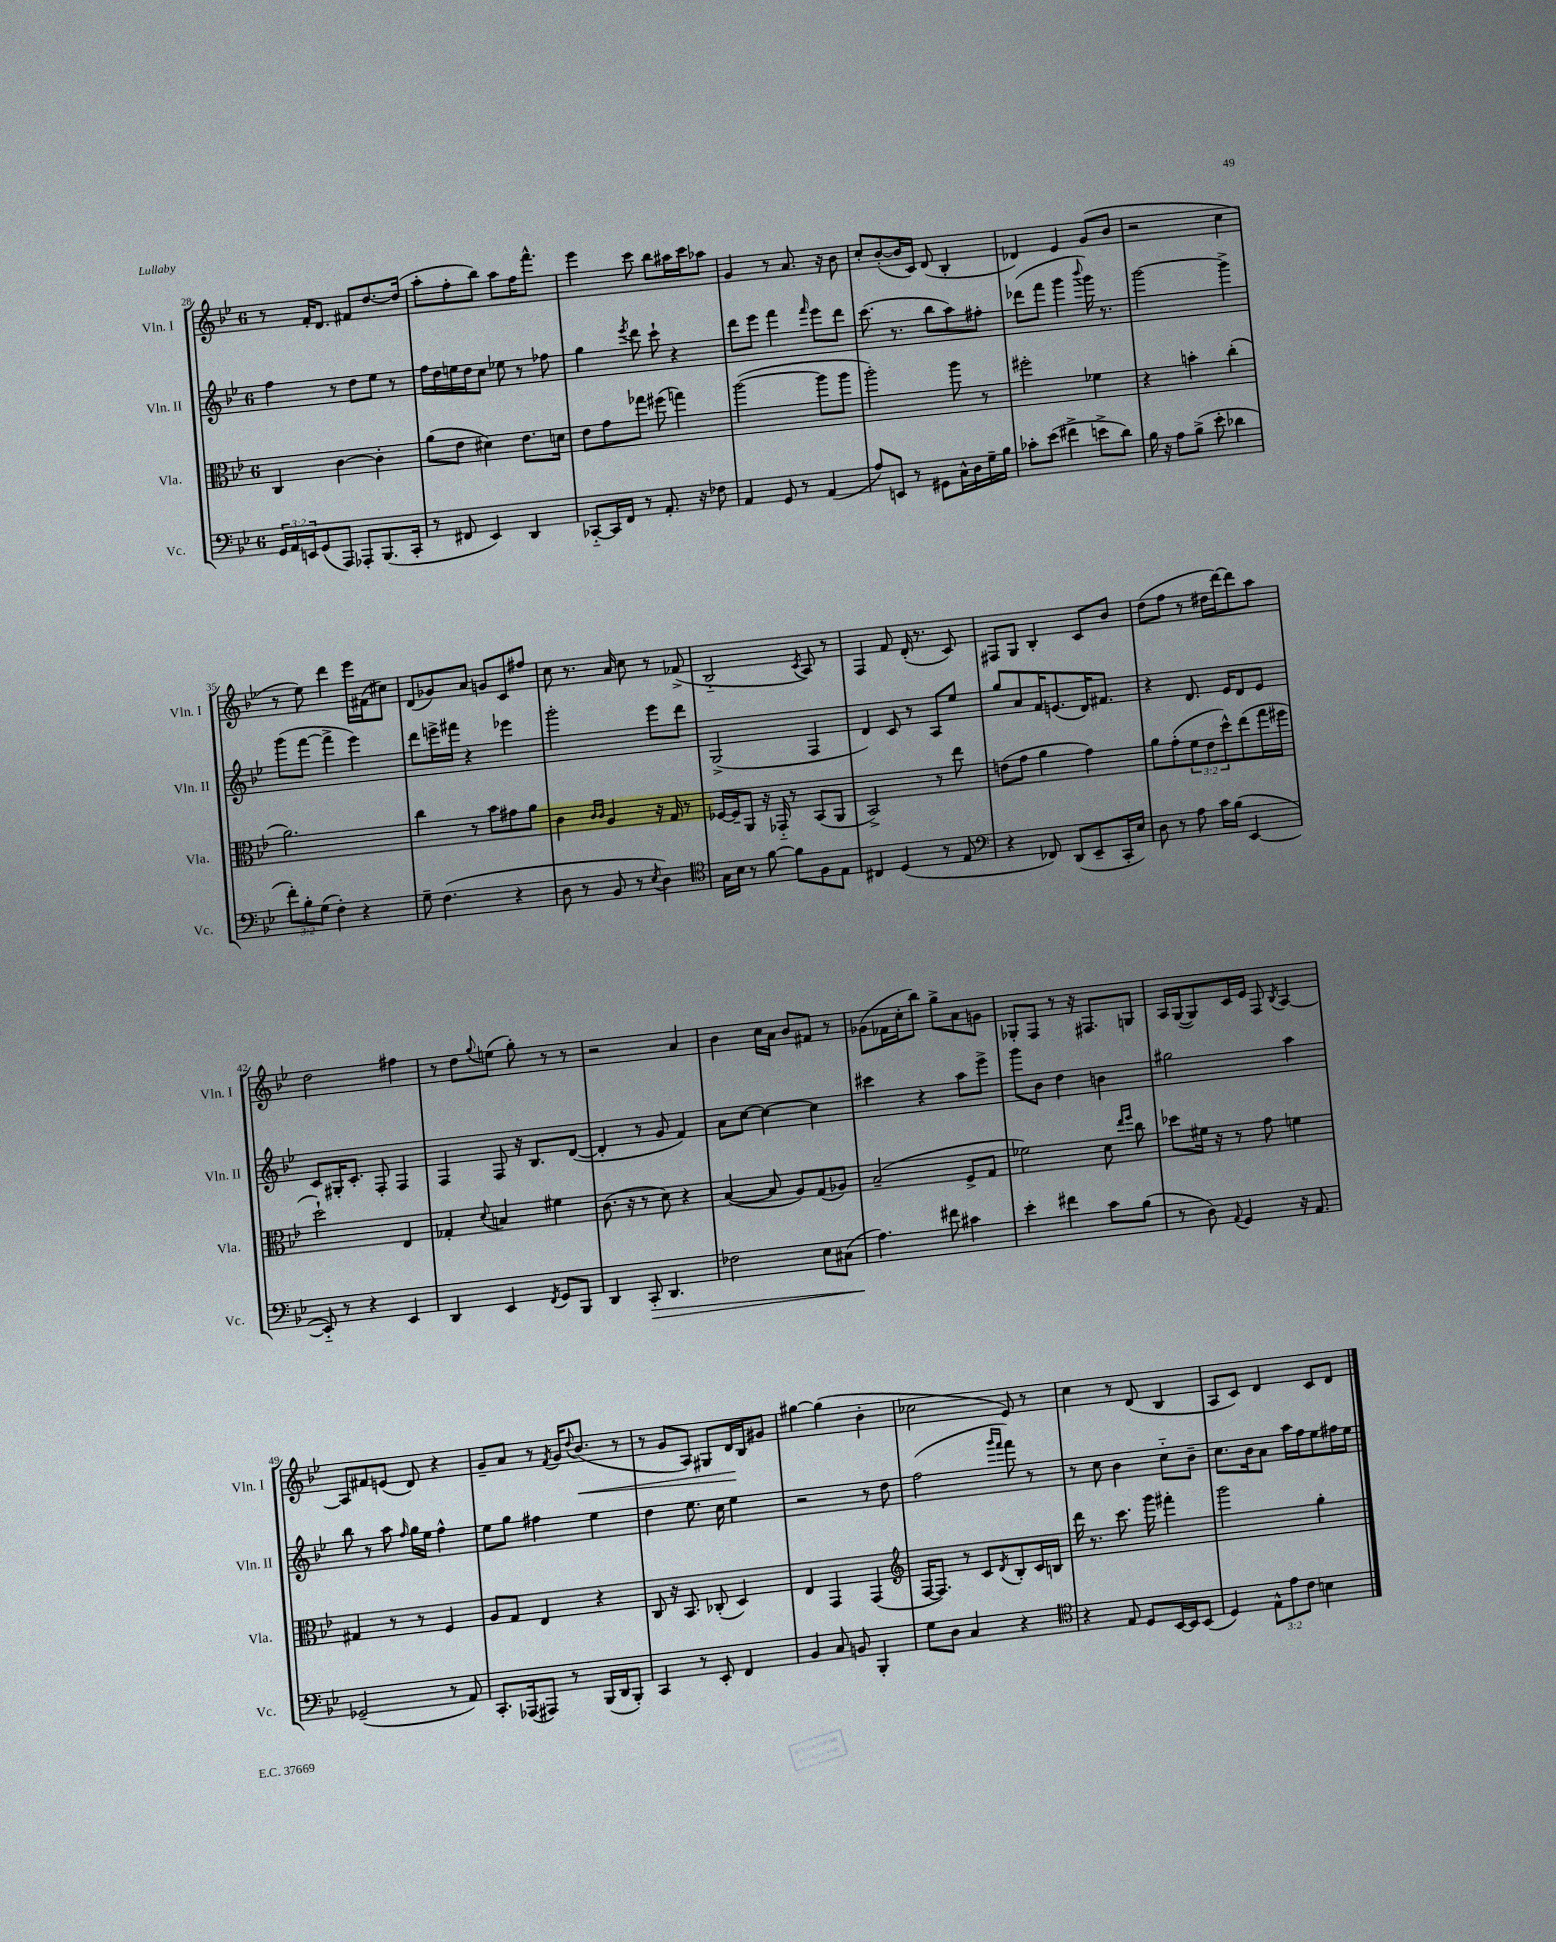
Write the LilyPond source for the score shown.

<<
\new StaffGroup <<
\new Staff = "s0" \with { instrumentName = "Vln. I" shortInstrumentName = "Vln. I" } {
    \clef treble \key bes \major \once \override Staff.TimeSignature.style = #'single-digit \time 6/8
    r8 f'16-. d'8. fis'8 d''8.~ d''16( |
    a''8-. f''8-. bes''8) a''8 f''16 f'''8.-^ |
    ees'''4 c'''8 bes''8 ais''16 c'''16 aes''8 |
    g'4 r8 a'8. r16 bes'8 |
    c''8-. bes'8~-.( bes'16 c'16) d'8( bes4-. |
    des'4) ees'4 g'8( bes'8 |
    r2 c''4 |
    r8 ees''8) d'''4 ees'''16 fis'16( cis''8) |
    d'8( ges'8) a'8 g'8 c'8 fis''8 |
    c''8 r8. a'16 c''8 r8 fes'8->( |
    bes2-_ \acciaccatura { c'8 } a8) r8 |
    f4 f'8 d'16-.( r8. c'8) |
    fis8 g8 bes4-. c'8 bes'8 |
    d''8( f''8 r8 dis''16 d'''16~) d'''8 a''8 |
    d''2 fis''4 |
    r8 d''8 \appoggiatura { g''8 } e''8( g''8-.) r8 r8 |
    r2 a'4 |
    bes'4 c''16 a'16 bes'8 fis'8 r8 |
    ges'8( fes'16 c''16-. bes''8) g''8-> a'8 g'8 |
    ges8-. f8 r8 r16 fis8. g8 |
    a16 g16~( g8) c'16 ees'16 f8 \acciaccatura { bes8 } a4~ |
    a8 fis'8 e'8( d'8) r4 |
    g'8-- a'8 r8 \acciaccatura { f'8 } g'16 \appoggiatura { d''8 } bes'8.\<( r8 |
    r8 g'8 a8) gis8 d'16\! bes16 gis'8 |
    gis''4~ gis''4( bes'4-. |
    ces''2 ees'8) r8 |
    c''4 r8 d'8( bes4 |
    a8 c'8) d'4 c'8 d'8 \bar "|." |
}
\new Staff = "s1" \with { instrumentName = "Vln. II" shortInstrumentName = "Vln. II" } {
    \clef treble \key bes \major \once \override Staff.TimeSignature.style = #'single-digit \time 6/8
    f''4 r8 d''8 ees''8 r8 |
    f''16 d''16 e''16 d''16 c''8 ees''8 r8 fes''8 |
    g''4 \acciaccatura { ees'''8 } d'''8 c'''8-! r4 |
    d'''8 ees'''8 f'''4 \grace { f'''16 } ees'''8 d'''8 |
    c'''8.( r8. bes''8 a''8) fis''8-. |
    des'''8( f'''8 g'''4 \appoggiatura { bes'''8 } g'''16) r8. |
    g'''2~ g'''4-> |
    g'''8( f'''8~ f'''4-> ees'''4) |
    d'''8 e'''16-> fis'''16 r4 ees'''4 |
    g'''2-. ees'''8 d'''8 |
    g2->( f4 |
    d'4) c'8 r8 a8 ees''8 |
    g''8 a'8 f'16 e'8.( d'16) fis'8. |
    r4 d'8. ees'16 d'8 ees'8 |
    c'8 gis16-. c'8.-. f8-. f4 |
    f4 f8 r16 bes8. d'8~( |
    d'4-. r8 g'8 f'4) |
    a'8 c''8~ c''4~ c''4 |
    cis'''4 r4 a''8 ees'''8-> |
    g'''8 bes'8 d''4 b'4 |
    gis''2 a''4 |
    bes''8 r8 a''8 \grace { f''16 } g''16 ees''16 f''4-^ |
    ees''8 g''8 fis''4 ees''4 |
    d''4 ees''8. c''16 ees''4 |
    r2 r8 d''8 |
    f''2( \grace { g'''16 f'''16 } f'''8) r8 |
    r8 c''8 bes'4 c''8-_ bes'8-- |
    c''8. bes'16 a'8 a''16 f''16 ees''8 fis''16 ees''16 \bar "|." |
}
\new Staff = "s2" \with { instrumentName = "Vla." shortInstrumentName = "Vla." } {
    \clef alto \key bes \major \once \override Staff.TimeSignature.style = #'single-digit \time 6/8 \override Staff.TupletNumber.text = #tuplet-number::calc-fraction-text
    c4 c'4~ c'4-. |
    a'8( ees'8 dis'4) ees'8. d'16 |
    ees'8 g'8 ges''8 fis''8( g''4) |
    a''2~( a''8 a''8 |
    a''2-.) a''8 r8 |
    fis''2-. fes'4 |
    r4 b'4-. c''4-.( |
    a'2.) |
    c''4 r8 bes'8 gis'8 a'8 |
    c'4 \grace { c'16 c'16 } a4 r16 g16 r8 |
    fes16~ fes16-- a,8 r16 ges,16-_ r8 bes,8( a,8 |
    bes,2->) r8 ees''8 |
    e'8( g'8 a'4 g'4) |
    a'8 g'8-.( \tuplet 3/2 { f'8 ees'8 d''8-^) } ees''8( g''16 fis''16 |
    d''2-!) ees4 |
    ges4-. \appoggiatura { d'8 } b4 fis'4 |
    c'8.( r16 r8 d'8) r4 |
    bes4~( bes8 a8) g8( aes8) |
    bes2--( f8-> g8 |
    fes'2) d'8 \grace { ees''16 f''16 } c''8 |
    des''8 fis'16 r16 r8 g'8 f'4 |
    gis4 r8 r8 f4 |
    a8 g8 ees4 r4 |
    c8 r16 bes,8. ces8-.( d4) |
    ees4 g,4 g,4( |
    \clef treble f16~ f8.) r8 c'8 \acciaccatura { d'8 } bes8-. c'16 b16 |
    d'''16 r8. c'''8. g'''16 fis'''4-. |
    g'''2 g''4-. \bar "|." |
}
\new Staff = "s3" \with { instrumentName = "Vc." shortInstrumentName = "Vc." } {
    \clef bass \key bes \major \once \override Staff.TimeSignature.style = #'single-digit \time 6/8 \override Staff.TupletNumber.text = #tuplet-number::calc-fraction-text
    \tuplet 3/2 { g,16 a,16 e,16 } g,8( a,,8) aes,,8-. bes,,8.( c,16-. |
    r8 fis,8 ees,4) d,4 |
    ces,8~-_ ces,16 f,16 r8 a,8.-. r16 fes8 |
    a,4 g,8 r8 a,4( |
    a8) e,8 r8 gis,8 c16-^ d16 g16-- bes16 |
    ces'8-. ees'8( fis'4-> e'8-> d'8) |
    bes16 r16 a8 bes8->( ees'8-. des'4 |
    \tuplet 3/2 { f'8-.) bes8-. g8( } f4-.) r4 |
    g8-- f4.( r4 |
    d8 r8 bes,8 r8 \acciaccatura { ees8 } d4) |
    \clef tenor g16 bes16 r8 f'8~ f'8 f8 ees8 |
    cis4 d4( r8 ees8 |
    \clef bass r4 fes,8) d,8( ees,8-- c,16-. ees16) |
    d8 r8 a8 c'16 bes16( ees,4~ |
    ees,8-_) r8 r4 ees,4 |
    d,4 ees,4 \acciaccatura { f,8 } g,8 bes,,8 |
    d,4 c,8-.\> d,4. |
    fes2 ees8 cis8( |
    a4.\!) fis'8 cis'4 |
    ees'4-. fis'4 c'8 bes8( |
    r8 d8) \appoggiatura { a,8 } g,4 r16 a,8. |
    ges,2--( r8 a,8) |
    c,8.-. aes,,16( ais,,8) r8 bes,,16( d,16 bes,,8-.) |
    c,4 r8 ees,8-. f,4 |
    bes,4 c8 b,8 bes,,4-. |
    g8 d8 c4 r4 |
    \clef tenor r4 ees8 d8 bes,16~ bes,16 bes,8( |
    d4) \tuplet 3/2 { ees8-^ ees'8 c'8 } b4 \bar "|." |
}
>>
>>
\layout { \context { \Score currentBarNumber = #28 } }
